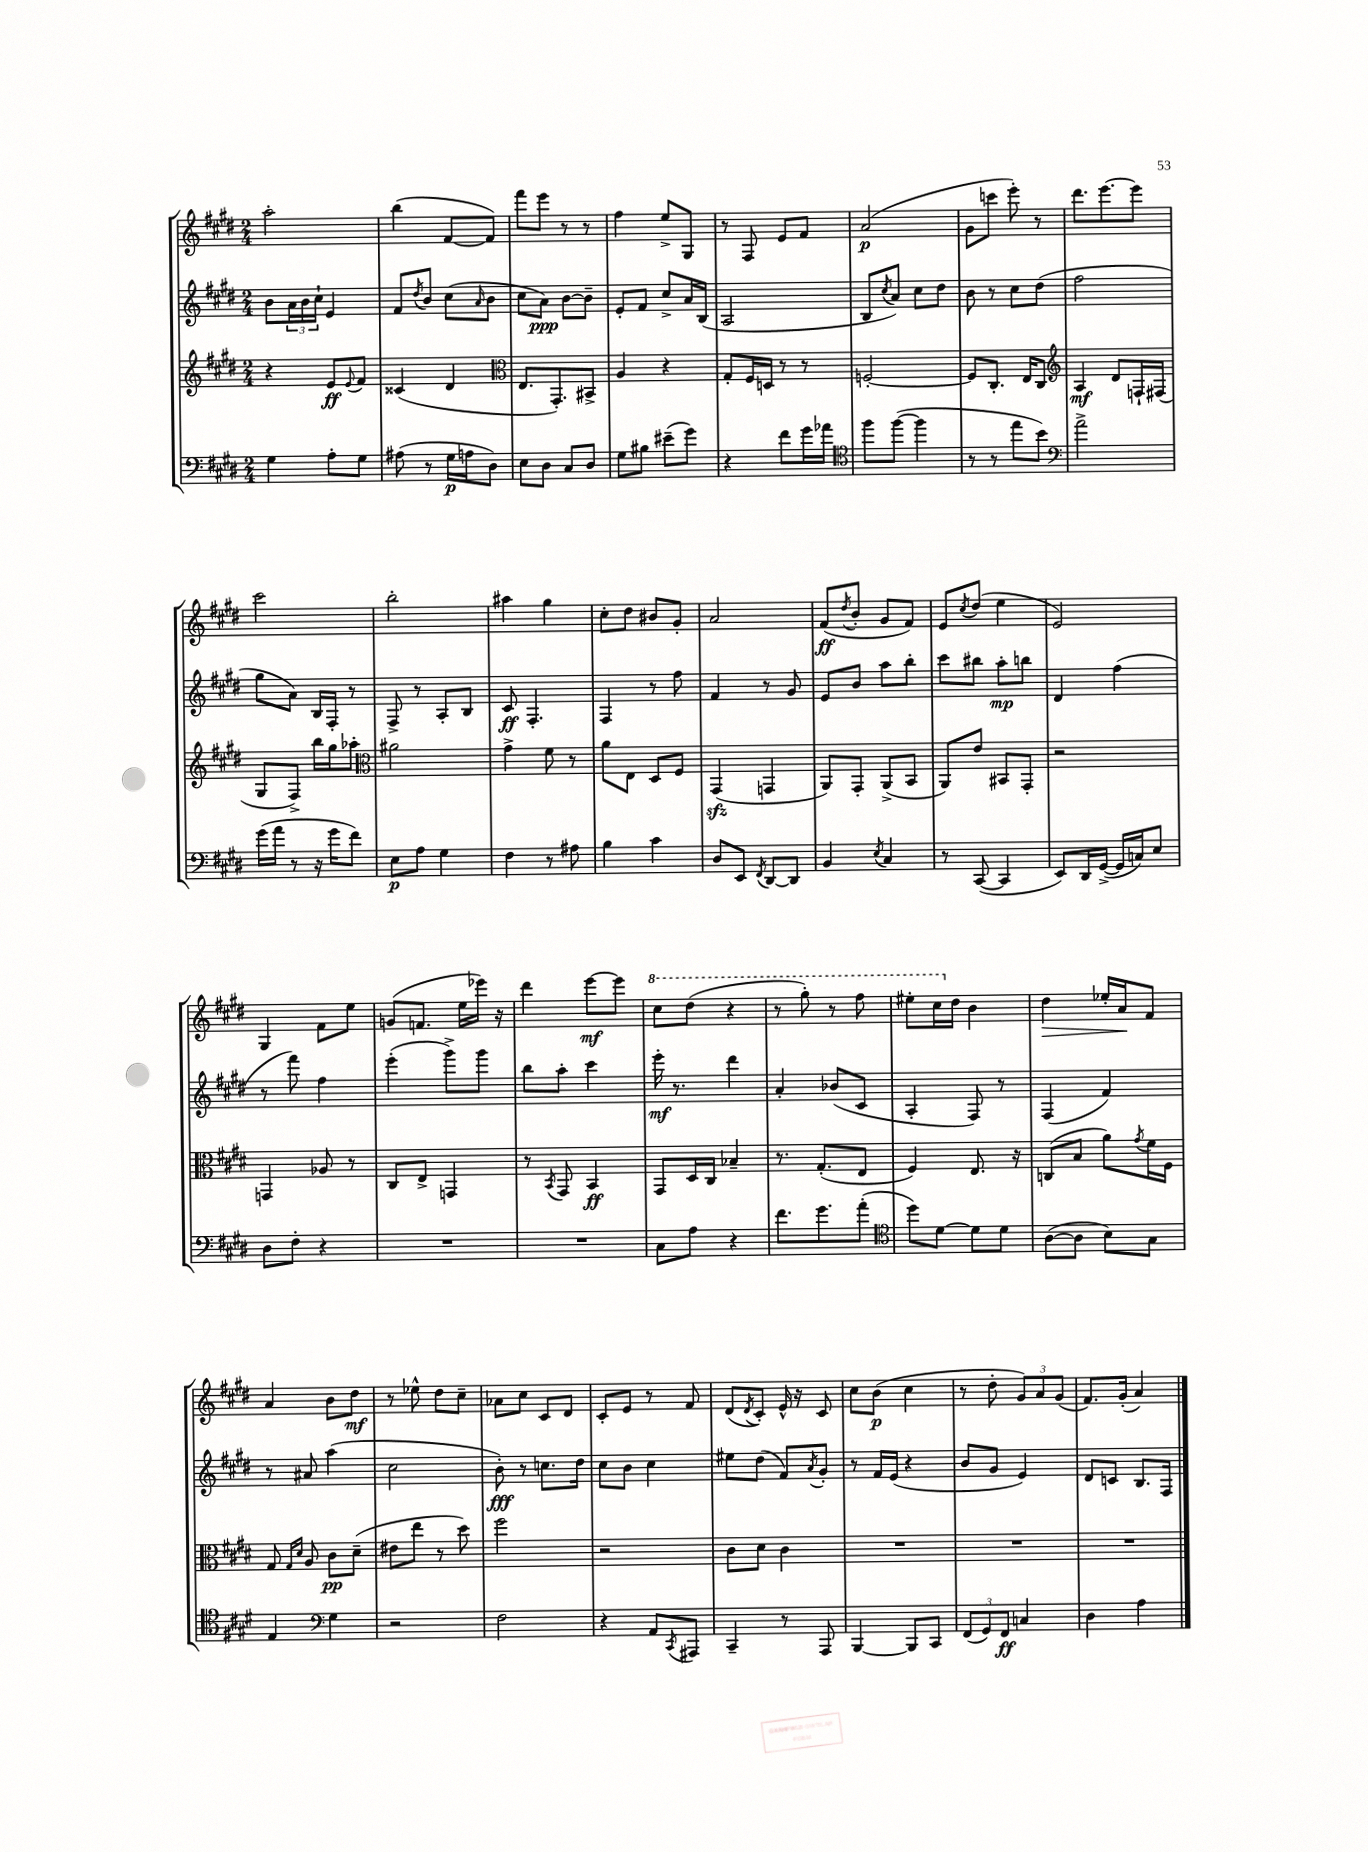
<<
\new StaffGroup <<
\new Staff = "s0" {
    \clef treble \key e \major \numericTimeSignature \time 2/4
    a''2-. |
    b''4( fis'8~ fis'8) |
    fis'''8 e'''8 r8 r8 |
    fis''4 e''8-> gis8 |
    r8 fis8 e'8 fis'8 |
    a'2\p( |
    gis'8 c'''8 e'''8-.) r8 |
    dis'''8. e'''8.~ e'''8 |
    cis'''2 |
    b''2-. |
    ais''4 gis''4 |
    cis''8-. dis''8 bis'8 gis'8-. |
    a'2 |
    fis'8\ff( \acciaccatura { dis''8 } b'8-. gis'8 fis'8) |
    e'8 \acciaccatura { cis''8 } dis''8( e''4 |
    e'2) |
    gis4 fis'8 e''8 |
    g'8( f'8. e''16 ees'''16) r16 |
    dis'''4 e'''8~\mf e'''8 |
    \ottava #1 cis'''8 dis'''8( r4 |
    r8 gis'''8-.) r8 fis'''8 |
    eis'''8-. cis'''16 \ottava #0 dis''16 b'4 |
    dis''4\> ees''16-. a'16\! fis'8 |
    a'4 b'8 dis''8\mf |
    r8 ees''8-^ dis''8 cis''8-- |
    aes'8 cis''8 cis'8 dis'8 |
    cis'8-. e'8 r8 fis'8 |
    dis'8( \acciaccatura { dis'8 } cis'8-.) e'16-^ r16 cis'8 |
    cis''8 b'8\p( cis''4 |
    r8 dis''8-. \tuplet 3/2 { gis'8) a'8 gis'8( } |
    fis'8.) gis'16-.( a'4) \bar "|." |
}
\new Staff = "s1" {
    \clef treble \key e \major \numericTimeSignature \time 2/4
    b'8 \tuplet 3/2 { a'16 b'16 cis''16-! } e'4 |
    fis'8 \acciaccatura { dis''8 } b'8 cis''8( \grace { a'16 } b'8 |
    cis''8 a'8\ppp) b'8~ b'8-- |
    e'8-. fis'8 cis''8-> a'16 b16( |
    a2 |
    b8 \acciaccatura { cis''8 } a'8) cis''8 dis''8 |
    b'8 r8 cis''8 dis''8( |
    fis''2 |
    gis''8 a'8) b16 fis16-. r8 |
    fis8-> r8 a8-. b8 |
    cis'8\ff fis4.-. |
    fis4 r8 fis''8 |
    fis'4 r8 gis'8 |
    e'8 b'8 a''8 b''8-. |
    cis'''8 bis''8 a''8-.\mp b''8 |
    dis'4 fis''4( |
    r8 fis'''8) fis''4 |
    e'''4-.( gis'''8->) gis'''8 |
    b''8 a''8-. cis'''4 |
    e'''16-.\mf r8. dis'''4 |
    a'4-. bes'8( cis'8 |
    a4-. fis8) r8 |
    fis4( fis'4) |
    r8 ais'8 a''4( |
    cis''2 |
    b'8-.\fff) r8 c''8. dis''16 |
    cis''8 b'8 cis''4 |
    eis''8 dis''8( fis'8) \acciaccatura { a'8 } gis'8-. |
    r8 fis'16 e'16( r4 |
    b'8 gis'8 e'4) |
    dis'8 c'8 b8. fis16 \bar "|." |
}
\new Staff = "s2" {
    \clef treble \key e \major \numericTimeSignature \time 2/4
    r4 e'8\ff \appoggiatura { e'8 } fis'8 |
    cisis'4( dis'4 |
    \clef alto e8. gis,8.-.) bis,8-> |
    a4 r4 |
    gis8-. fis16 d16 r8 r8 |
    f2~-. |
    f8 cis8.-. e16 cis8 |
    \clef treble a4\mf dis'8 f16-! fis16( |
    gis8 fis8->) b''16 gis''16 aes''8-. |
    \clef alto ais'2 |
    gis'4-> fis'8 r8 |
    a'8 e8 dis8 fis8 |
    gis,4\sfz( g,4 |
    a,8) gis,8-. a,8->( b,8 |
    a,8) e'8 bis,8 gis,8-. |
    r2 |
    g,4 aes8 r8 |
    cis8 e8-> g,4 |
    r8 \acciaccatura { b,8 } gis,8 b,4\ff |
    gis,8 dis16 cis16 bes4-- |
    r8. gis8.-.( e8 |
    fis4) e8. r16 |
    c8( b8 a'8) \acciaccatura { gis'8 } fis'16 fis16 |
    gis8 \grace { gis16 dis'16 } a8 cis'8\pp dis'8--( |
    eis'8 e''8 r8 dis''8) |
    fis''2 |
    r2 |
    cis'8 dis'8 cis'4 |
    R2 |
    R2 |
    R2 \bar "|." |
}
\new Staff = "s3" {
    \clef bass \key e \major \numericTimeSignature \time 2/4
    gis4 a8-. gis8 |
    ais8( r8 gis16\p a16 dis8) |
    e8 dis8 cis8 dis8 |
    gis8 bis8 eis'8--( gis'8) |
    r4 fis'8 gis'16 aes'16 |
    \clef tenor fis''8 fis''8~( fis''4 |
    r8 r8 e''8 b'8) |
    \clef bass a'2-> |
    gis'16( a'16 r8 r16 gis'16 fis'8) |
    e8\p a8 gis4 |
    fis4 r8 ais8 |
    b4 cis'4 |
    dis8 e,8 \acciaccatura { fis,8 } dis,8~ dis,8 |
    b,4 \acciaccatura { e8 } cis4 |
    r8 cis,8~( cis,4 |
    e,8) dis,16 gis,16~->( gis,16 c16) e8 |
    dis8 fis8-. r4 |
    R2 |
    R2 |
    cis8 a8 r4 |
    fis'8. gis'8. a'8-.( |
    \clef tenor dis''8) dis'8~ dis'8 dis'8 |
    a8~( a8 b8) gis8 |
    e4 \clef bass gis4 |
    r2 |
    fis2 |
    r4 a,8 \acciaccatura { cis,8 } ais,,8 |
    cis,4-- r8 a,,8 |
    b,,4~ b,,8 cis,8 |
    \tuplet 3/2 { fis,8( gis,8) fis,8\ff } c4 |
    dis4 a4 \bar "|." |
}
>>
>>
\layout { \context { \Score \remove "Bar_number_engraver" } }
